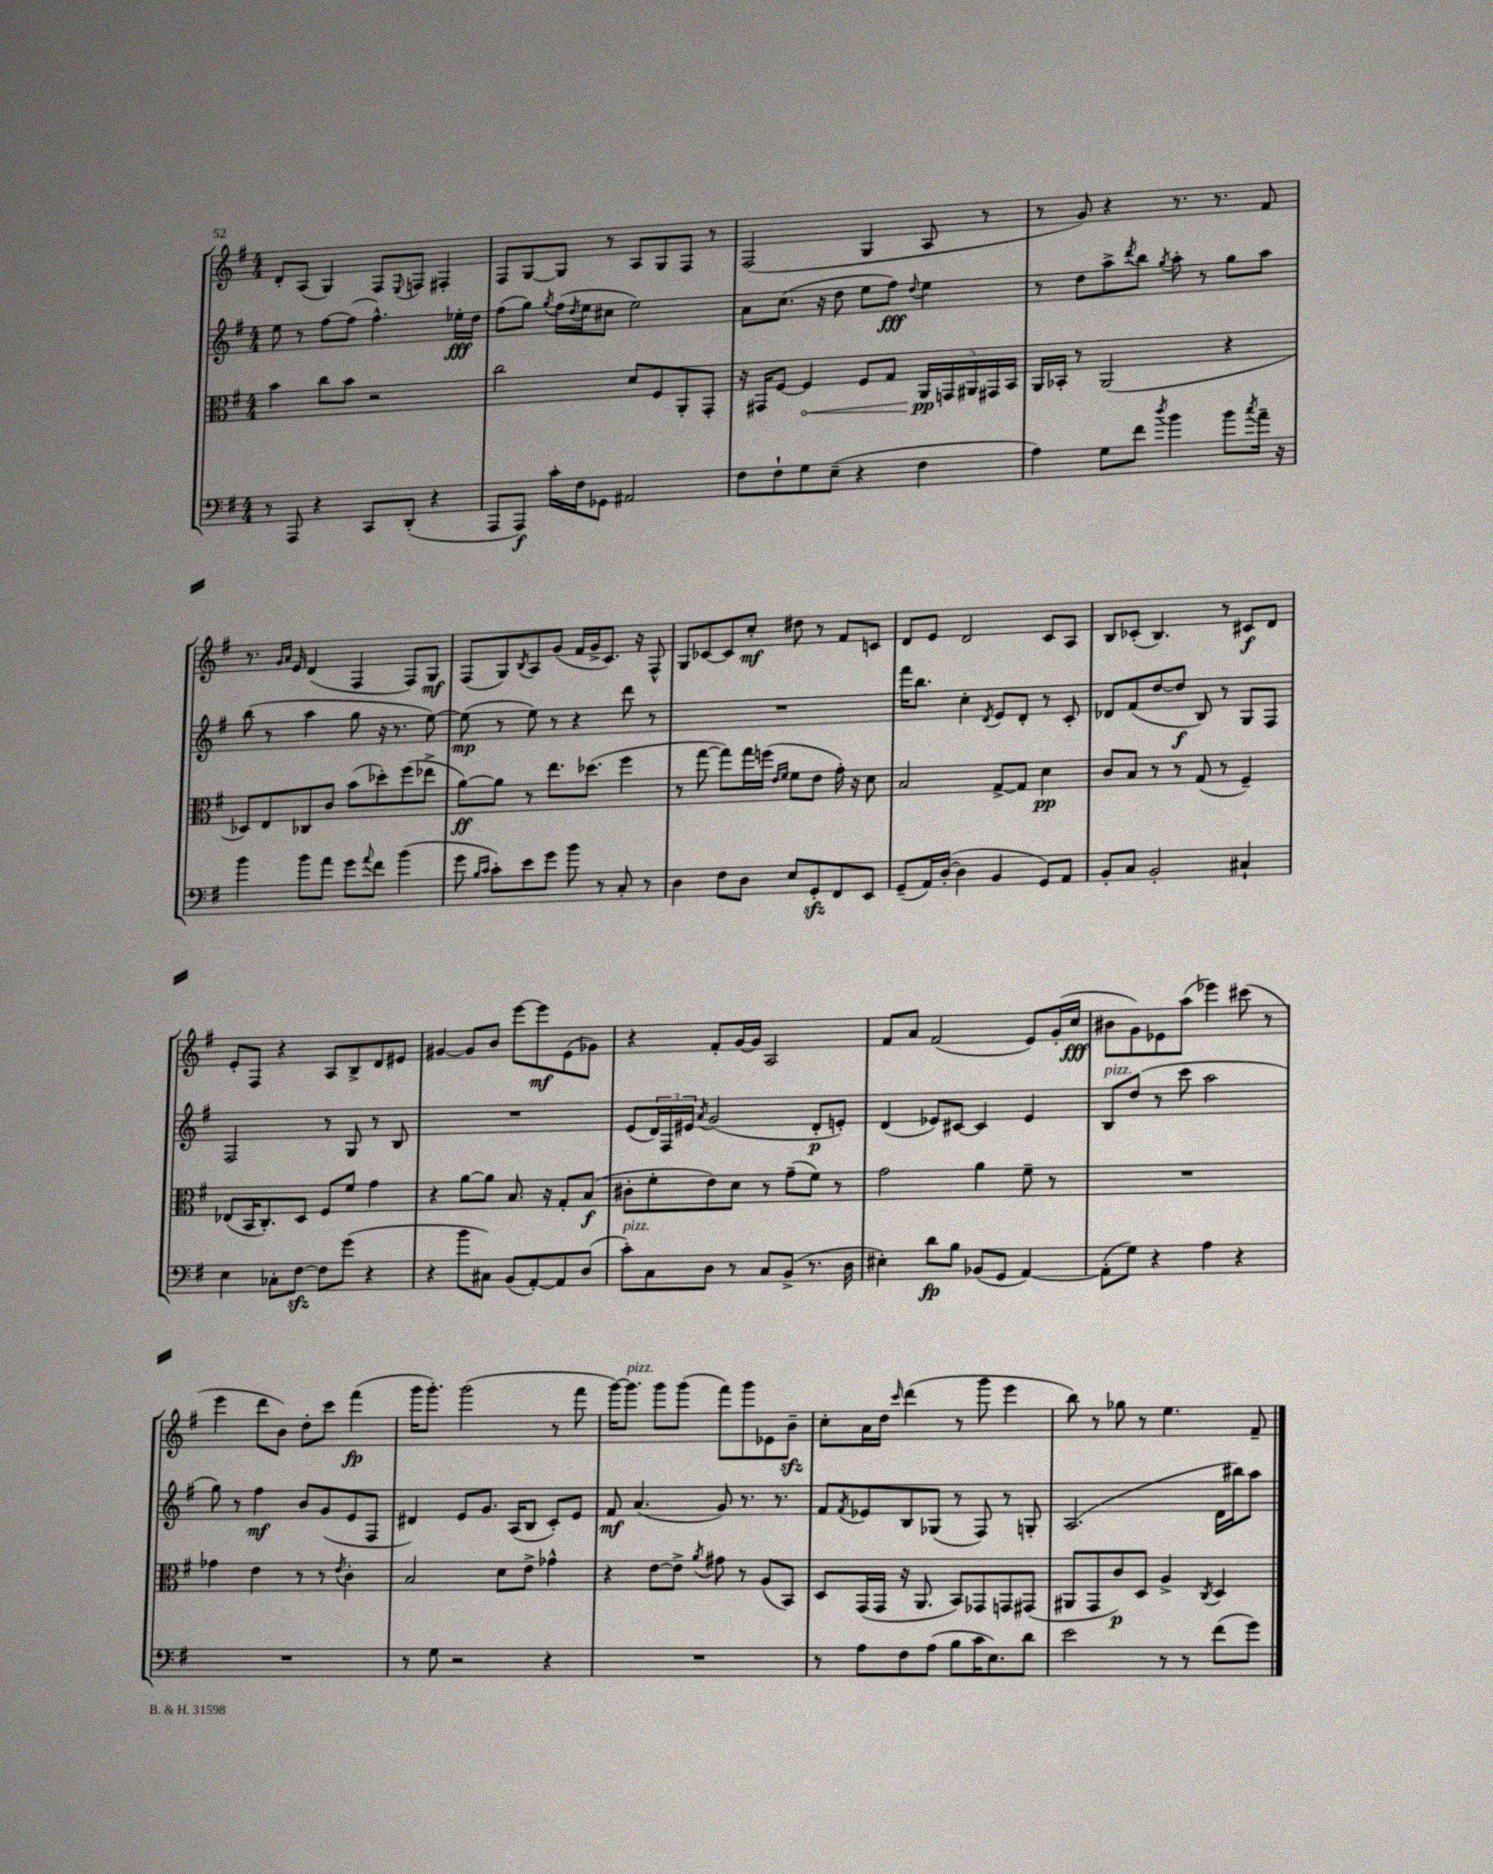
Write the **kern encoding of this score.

**kern	**kern	**kern	**kern
*staff4	*staff3	*staff2	*staff1
*clefF4	*clefC3	*clefG2	*clefG2
*k[f#]	*k[f#]	*k[f#]	*k[f#]
*M4/4	*M4/4	*M4/4	*M4/4
8r	4b	8ee	8d'
8AAA	.	8r	(8A
4r	8cc	[8ff#	4G)
.	8b	(8ff#]	.
8CC	2r	4.ff#^^)	8F#
.	.	.	8qqE
(8DD'	.	.	8F
4r	.	.	4F#'
.	.	16ee-'	.
.	.	16dd	.
=	=	=	=
8AAA	2cc	(8ff#	8F#
8AAA)	.	8gg)	[8G
.	.	8qgg	.
16c'	.	(16ff#	8G]
.	.	8qdd	.
16F#	.	16ee	.
8GG-	.	8cc#	8r
2AA#	8d	2ee)	8A
.	8F#	.	8G
.	8AA'	.	8F#
.	8GG'	.	8r
=	=	=	=
8F#	16r	8a	(2F#
.	16GG#	.	.
8F#`	[8F#	(8.cc	.
8G	4F#]	.	.
.	.	16r	.
(8E~	.	8dd	.
4r	8F#	8ee	4G
.	8G	8ff#)	.
.	.	8qqdd	.
4F#	20AA	4ee	8A
.	20GG	.	.
.	20AA#	.	.
.	.	.	8r
.	20GG#	.	.
.	20BB	.	.
=	=	=	=
4A)	16AA	8r	8r
.	16BB-'	.	.
.	8r	8dd	8g)
8G	(2AA	8aa^	4r
.	.	8qddd	.
8f#	.	8bb	.
8qdd	.	8qgg	.
4b	.	8aa'	8.r
.	.	8r	.
.	.	.	8.r
8b	4r	8gg	.
8qcc	.	.	.
16a~	.	8aa	8f#
16r	.	.	.
=	=	=	=
4b	8D-)	(8bb	8.r
.	8E	8r	.
.	.	.	16qqg
.	.	.	16qqa
.	.	.	16e
8b	8C-	4aa	(4d
8a	8c	.	.
8g	(8b	8gg	4F#
8qqa	.	.	.
8f#	8dd-')	16r	.
.	.	8.r	.
(4b	(8ff#	.	8F#)
.	8ee-^	[8ee)	8G
=	=	=	=
8g	[8a)	(8ee]	(8F#
16qqB	.	.	.
16qqc	.	.	.
8c')	8a]	8r	8G)
.	.	.	8qB
8e	8r	8ee)	8A
8g	8.ee	8r	(8g
8b	.	4r	16f#
.	(8.dd-	.	16g^
8r	.	.	8.c)
8C'	4ff#	8ddd	.
.	.	.	16r
8r	.	8r	8F#^^
=	=	=	=
4D	8r	1r	8G
.	[8gg	.	[8c-
8F#	8gg])	.	8c-]
8D	16gg	.	8cc'
.	(16ff	.	.
.	16qqe	.	.
.	16qqf#	.	.
8E	8f#	.	8dd#
8GG'	8e	.	8r
8FF#	16g')	.	8f#
.	16r	.	.
8EE	8d	.	8c
=	=	=	=
(8GG~	2B	16fff#	8d
.	.	8.bb	.
16AA)	.	.	8e
([16D'	.	.	.
4D]	.	4cc'	2d
.	.	8qd	.
4BB	[8G^	8e	.
.	8G]	8d'	.
8GG)	4d	8r	8c
8AA	.	8c'	8A
=	=	=	=
8BB'	8c	8d-	8B
8C	8B	(8f#	(8c-'
2BB'	8r	[8dd	4.B)
.	8r	8dd]	.
.	(8G	8B)	.
.	8r	8r	8r
4C#`	4F#~)	8G	8c#
.	.	8F#	8d
=	=	=	=
4E	(8E-	2F#	8e'
.	16BB	.	8F#
.	8.C')	.	.
8C-'	.	.	4r
[8F#	8D	.	.
8F#]	8F#	8r	8A
(8g	8f#	8G	8B^
4r	4g	8r	8d
.	.	8B	8e#
=	=	=	=
4r	4r	1r	[4g#
8b	[8a	.	8g#]
8C#)	8a]	.	8b
(8BB	8.B	.	[8eee
[8AA')	.	.	8eee]
.	16r	.	.
8AA]	8G'	.	(8e
(8D	(8B	.	8g-)
=	=	=	=
8c')	8c#'	(8e	4r
8C	8f#'	24d)	.
.	.	24F#	.
.	.	24e#	.
.	.	8qa	.
8D	8e)	(2g	8f#'
8r	8d	.	[16g
.	.	.	16g]
8C	8r	.	2A
(8BB^	(8g~	.	.
8.r	8f#)	8d'	.
.	8r	8e')	.
16D	.	.	.
=	=	=	=
4E#')	2g	(4d	8f#
.	.	.	8a
8d	.	8e-)	(2f#
8B	.	[8c#	.
(8BB-	4a	4c#]	.
8GG	.	.	.
[4AA)	8f#~	4e-	8e)
.	8r	.	(16g'
.	.	.	16cc
=	=	=	=
(8AA']	1r	8B	8b#
8G)	.	(8dd	8g)
4r	.	8r	8e-
.	.	8ccc	(8aa
4A	.	2aa	4eee-)
4r	.	.	(8ccc#
.	.	.	8r
=	=	=	=
1r	4g-	8gg)	4eee
.	.	8r	.
.	4e	4ff#	8ddd
.	.	.	8b)
.	8r	8b	8dd'
.	8r	(8g	8ccc
.	8qe	.	.
.	4c'	8e	(4fff#
.	.	8F#	.
=	=	=	=
8r	2B	4d#)	16ggg
.	.	.	8.ggg')
8G	.	.	.
2r	.	8e	(2ggg
.	.	8.g	.
.	8d	.	.
.	.	(16A	.
.	8e^	8B	.
4r	4g-^^	8c')	8r
.	.	8e	8fff#
=	=	=	=
1r	4r	8f#	[16ggg)
.	.	.	8.ggg]
.	.	(4.a	.
.	[8e	.	8ggg
.	8e^]	.	(8ggg
.	8qa	.	.
.	8g#	8g)	8fff#)
.	8r	8.r	8ggg
.	(8A	.	8e-
.	.	8.r	.
.	8BB)	.	8b~
=	=	=	=
8r	8D	8f#	8cc'
.	.	8qf#	.
8A	(16GG	8e-	16a
.	16GG	.	16dd
.	.	.	16qqccc
8F#	16r	8B	(4ddd
.	8.AA	.	.
(8A	.	(8G-	.
8B	8BB)	8r	8r
16c	8GG-	8F#)	8ggg
8.E)	.	.	.
.	8GG	8r	4eee
8d	(8GG#	8G'	.
=	=	=	=
2e	8AA#	(2.A	8bb)
.	8GG	.	8r
.	8c)	.	8gg-
.	8D	.	8r
8r	4A^	.	4.ee
8r	.	.	.
.	8qC	.	.
(8f#	4D	16d	.
.	.	16bb#)	.
8g)	.	8aa	8f#~
==	==	==	==
*-	*-	*-	*-
